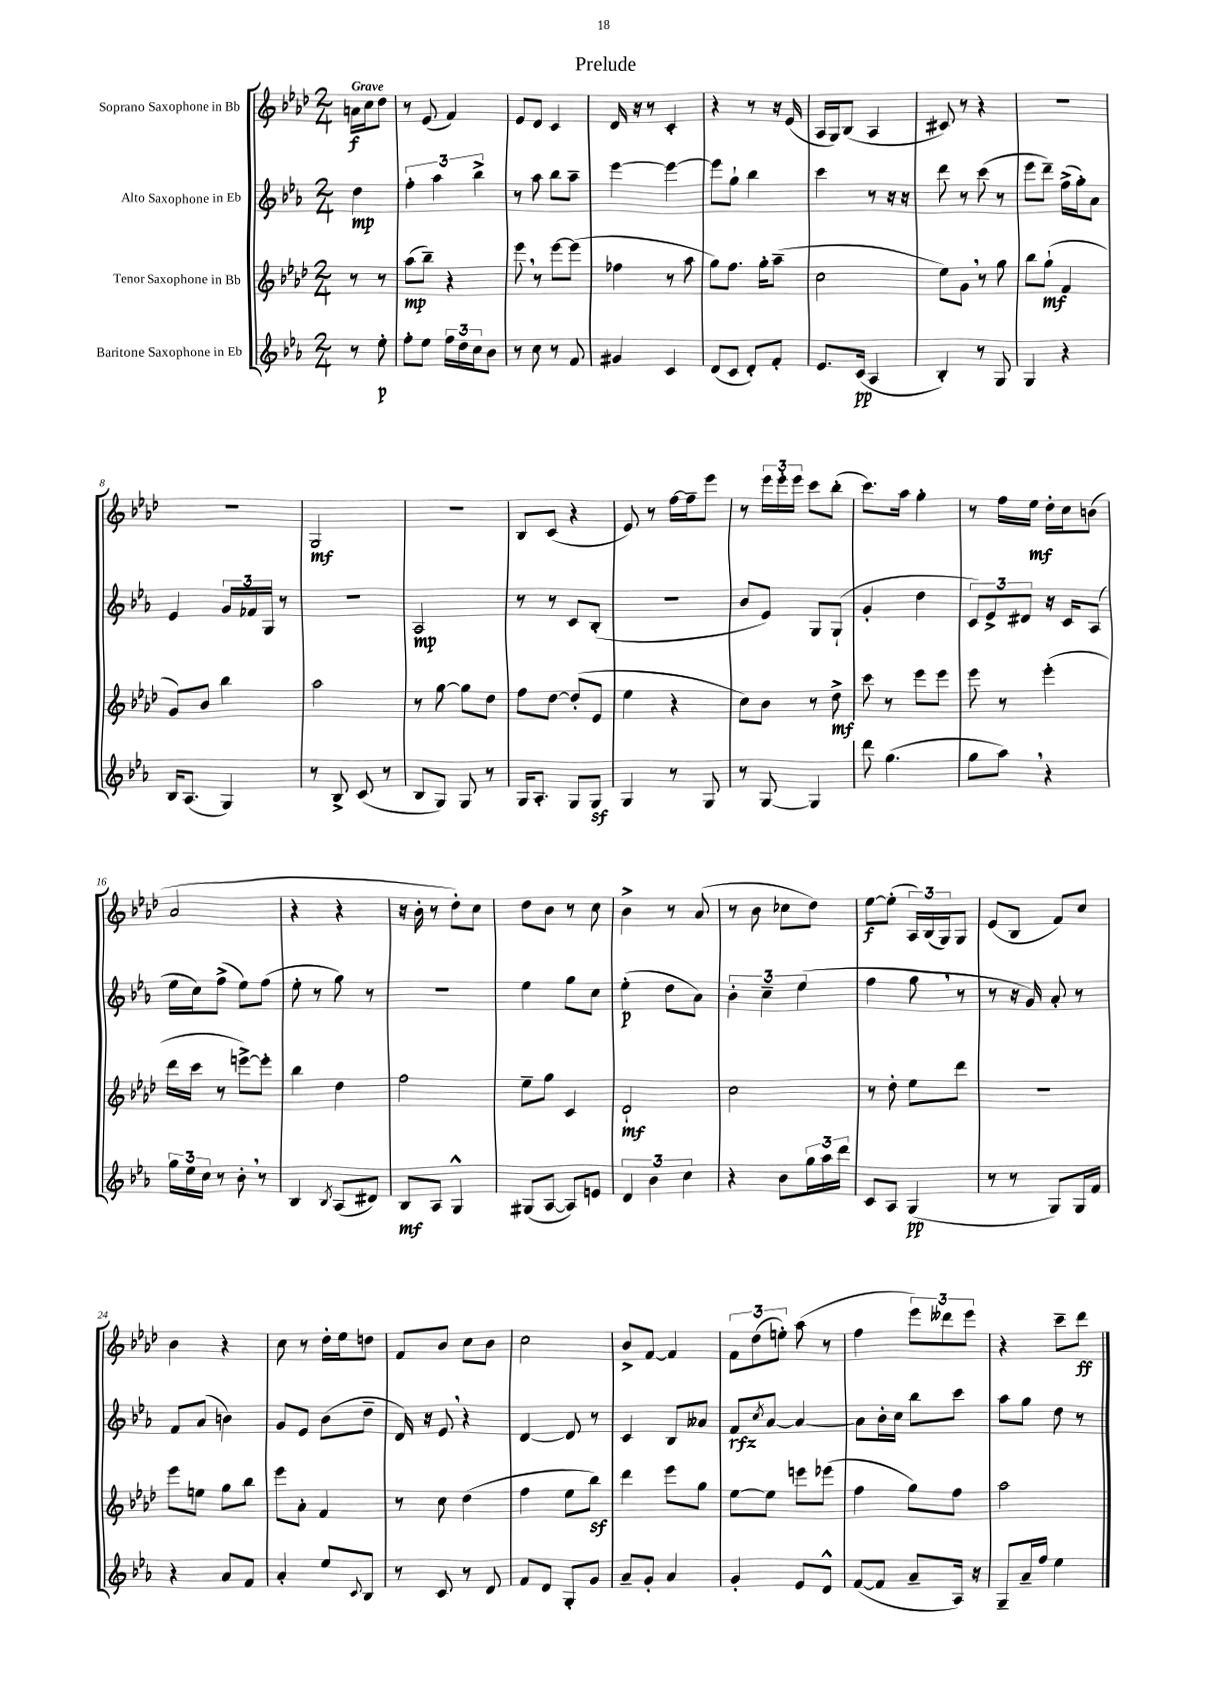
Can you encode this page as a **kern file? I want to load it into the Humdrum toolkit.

**kern	**kern	**kern	**kern
*staff4	*staff3	*staff2	*staff1
*clefG2	*clefG2	*clefG2	*clefG2
*k[b-e-a-]	*k[b-e-a-d-]	*k[b-e-a-]	*k[b-e-a-d-]
*M2/4	*M2/4	*M2/4	*M2/4
8r	8r	4dd	16a
.	.	.	16cc
8ee-'	8r	.	8dd-
=	=	=	=
8ff'	(8aa-	6ff'	8r
8ee-	8bb-~)	.	(8e-
.	.	6aa-	.
24ff	4r	.	4f)
24dd	.	.	.
24cc	.	6bb-^	.
8b-	.	.	.
=	=	=	=
8r	8eee-	8r	8e-
8cc	8r	8aa-	8d-
8r	[8eee-	8bb-	4c
8f	(8eee-]	8aa-~	.
=	=	=	=
4g#	4ff-	[4eee-	16d-
.	.	.	16r
.	.	.	8r
4c	8r	4eee-_	4c'
.	8aa-	.	.
=	=	=	=
(8d	8gg)	8eee-]	4r
8c	8.ff	8gg`	.
8d')	.	4bb-	8r
.	16gg'	.	.
8f'	(8aa-~	.	16r
.	.	.	(16e-
=	=	=	=
8.e-	2cc	4ccc	16A-
.	.	.	16G)
.	.	.	(8B-
(16c	.	.	.
4A-	.	8r	4A-
.	.	16r	.
.	.	16r	.
=	=	=	=
4B-')	8ee-)	8ddd	8c#)
.	8g	8r	8r
8r	8r	(8ccc	4r
8G	8gg	8r	.
=	=	=	=
4G	8bb-	8eee-	2r
.	(8gg`	8ddd~)	.
4r	4f	(16ff^	.
.	.	16gg')	.
.	.	8a-	.
=	=	=	=
16B-	8g)	4e-	2r
(8.A-	.	.	.
.	8b-	.	.
4G)	4bb-	24g	.
.	.	24f-	.
.	.	24G	.
.	.	8r	.
=	=	=	=
8r	2aa-	2r	2G
8B-^	.	.	.
(8c	.	.	.
8r	.	.	.
=	=	=	=
8B-	8r	2A-	2r
8G)	[8gg	.	.
8G	8gg]	.	.
8r	8dd-	.	.
=	=	=	=
16G	8ff	8r	8B-
8.A-'	.	.	.
.	[8dd-	8r	(8c
8G	(8dd-']	8c	4r
8G	8e-	(8B-'	.
=	=	=	=
4G	4ee-	2r	8e-)
.	.	.	8r
8r	4r	.	[16ff
.	.	.	16ff~]
8G	.	.	8eee-
=	=	=	=
8r	8cc)	8b-	8r
[8G	8b-	8e-)	24eee-
.	.	.	24eee-'
.	.	.	24eee-
4G]	8r	8G	8ccc
.	8dd-^	(8G`	(8bb-'
=	=	=	=
8ddd	8ccc	4g'	8.ccc)
(4.gg	8r	.	.
.	.	.	16aa-
.	8eee-	4dd	4gg'
.	8eee-	.	.
=	=	=	=
8gg	8eee-	12c)	8r
.	.	12e-^	.
8aa-)	8r	.	16ff
.	.	12d#	.
.	.	.	16ee-
4r	(4eee-'	16r	16dd-'
.	.	16c	16cc
.	.	(8A-	(8b
=	=	=	=
24gg	16ddd-	16ee-	2a-
24ee-	.	.	.
.	16ccc	16cc)	.
24cc	.	.	.
8r	8r	(8ff^	.
8b-'	[8eee^)	8ee-)	.
8r	8eee']	(8ff	.
=	=	=	=
4B-	4bb-	8ee-'	4r
.	.	8r	.
8qB-	.	.	.
(8A-	4dd-	8gg)	4r
8d#)	.	8r	.
=	=	=	=
8B-	2ff	2r	16r
.	.	.	16b-'
8A-	.	.	8r
4G^^	.	.	8dd-')
.	.	.	8cc
=	=	=	=
(8G#	8ee-~	4ee-	8dd-
[8A-	8gg	.	8b-
8A-])	4c	8gg	8r
8e	.	8cc	8cc
=	=	=	=
6d	2d-`	(4ee-'	4b-^
6b-	.	.	.
.	.	8dd	8r
6cc	.	.	.
.	.	8a-)	(8a-
=	=	=	=
4r	2cc	6b-'	8r
.	.	.	8b-
.	.	6cc~	.
8b-	.	.	8cc-
.	.	(6ee-	.
24gg	.	.	8dd-)
24aa-	.	.	.
24ddd	.	.	.
=	=	=	=
8c	8r	4ff	[8ee-
8A-	8dd-'	.	(8ee-']
(4G	8ee-	8gg	24A-)
.	.	.	(24B-
.	.	.	24G)
.	8ddd-	8r	8G
=	=	=	=
8r	2r	8r	(8e-
8r	.	16r	8B-
.	.	16g)	.
8G)	.	8a-'	8f)
16G	.	8r	8cc
16f	.	.	.
=	=	=	=
4r	8eee-	8f	4b-
.	8ee	(8a-	.
8a-	8gg	4b)	4r
8f	8bb-	.	.
=	=	=	=
4a-'	8eee-	8g	8cc
.	8a-'	8e-	8r
8ee-	4f	(8b-	16dd-'
.	.	.	16ee-
8qqc	.	.	.
8B-	.	8dd~	8dd
=	=	=	=
8r	8r	16d)	8f
.	.	16r	.
8c	8cc	8e-	8b-
8r	(4dd-	4r	8cc
8d	.	.	8b-
=	=	=	=
8f	4ff	[4d	2cc
8d	.	.	.
8G'	8ee-	8d]	.
8g	8bb-)	8r	.
=	=	=	=
8a-~	4ddd-	4c	8b-^
8g'	.	.	[8f
4a-	8eee-	8B-	4f]
.	8gg	8a--	.
=	=	=	=
4g'	[8ee-	8f	12f
.	.	.	(12dd-
.	.	8qcc	.
.	8ee-]	[8a-	.
.	.	.	12ee')
8e-	8eee	4a-_	(8aa-
8d^^	(8eee-	.	8r
=	=	=	=
([8f	4ff	8a-]	4ff
8f]	.	16b-'	.
.	.	16cc	.
8a-~	8gg)	8bb-	12eee-)
.	.	.	12ddd--
16A-)	8ff	8ccc	.
.	.	.	12eee-
16r	.	.	.
=	=	=	=
8G~	2aa-	8aa-	4r
16a-~	.	8gg	.
16ff	.	.	.
4ee-	.	8dd	8ccc~
.	.	8r	8ddd-
==	==	==	==
*-	*-	*-	*-
